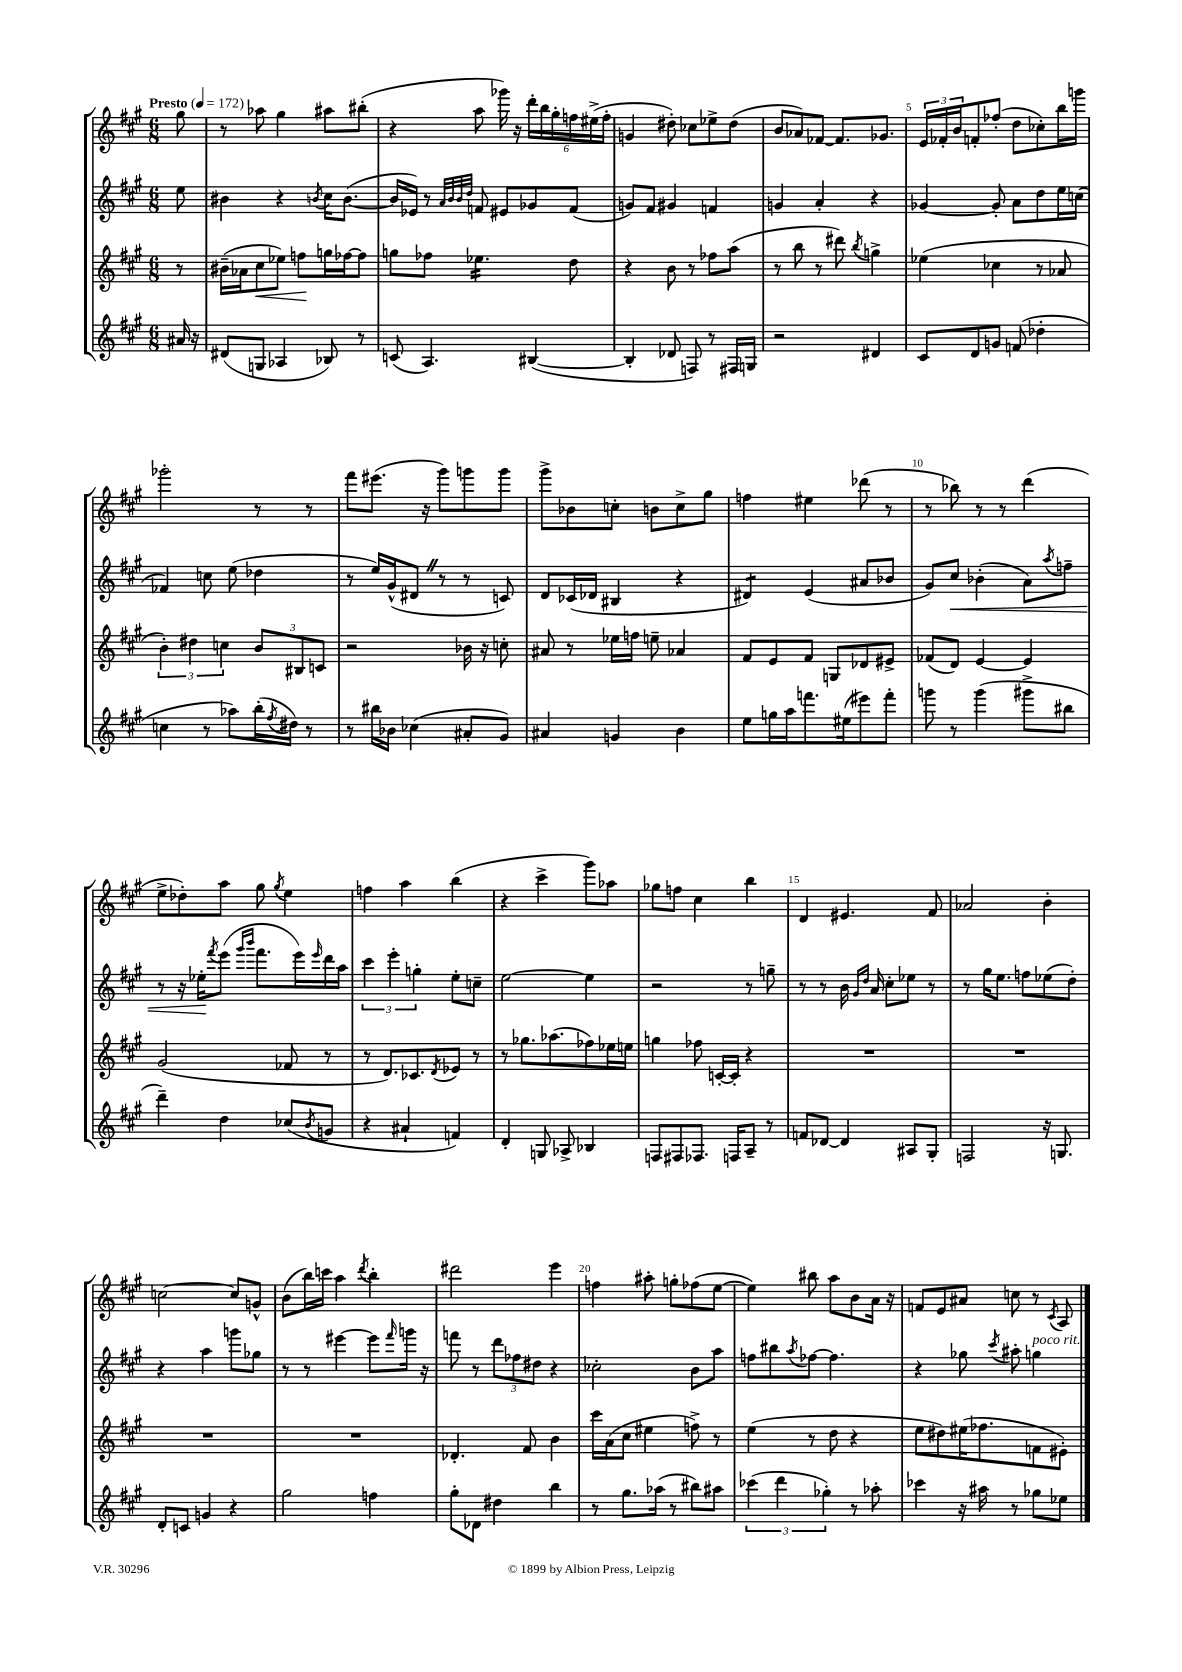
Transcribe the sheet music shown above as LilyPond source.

<<
\new StaffGroup <<
\new Staff = "s0" {
    \clef treble \key a \major \numericTimeSignature \time 6/8 \partial 8 \tempo "Presto" 4 = 172
    gis''8 |
    r8 aes''8 gis''4 ais''8 bis''8-.( |
    r4 a''8 ges'''16) r16 \tuplet 6/4 { d'''16-. b''16 gis''16-. f''16 eis''16->( f''16-. } |
    g'4 dis''8-.) ces''8 ees''8-> dis''8( |
    b'8 aes'8) fes'8~ fes'8. ges'8. |
    \tuplet 3/2 { e'16 fes'16-. b'16 } f'8-. fes''8-.( d''8 ces''8-.) b''16 g'''16 |
    ges'''2-. r8 r8 |
    fis'''8 eis'''8.( r16 gis'''8) g'''8 g'''8 |
    gis'''8-> bes'8 c''8-. b'8 c''8-> gis''8 |
    f''4 eis''4 des'''8( r8 |
    r8 bes''8) r8 r8 d'''4( |
    e''8-> des''8-.) a''8 gis''8 \acciaccatura { gis''8 } e''4 |
    f''4 a''4 b''4( |
    r4 cis'''4-> gis'''8) aes''8 |
    ges''8 f''8 cis''4 b''4 |
    d'4 eis'4. fis'8 |
    aes'2 b'4-. |
    c''2~ c''8 g'8-^ |
    b'8( b''16) c'''16 a''4 \acciaccatura { d'''8 } b''4-. |
    dis'''2 e'''4 |
    f''4 ais''8-. g''8-. fes''8( e''8~ |
    e''4) bis''8 a''8 b'8 a'16 r16 |
    f'8 e'8 ais'8 c''8 r8 \acciaccatura { cis'8 } a8 \bar "|." |
}
\new Staff = "s1" {
    \clef treble \key a \major \numericTimeSignature \time 6/8 \partial 8
    e''8 |
    bis'4 r4 \acciaccatura { b'8 } cis''16 b'8.~( |
    b'16 ees'16) r8 \grace { a'32 b'32 b'32 d''32 } f'8 eis'8 ges'8 f'8( |
    g'8) fis'8 gis'4 f'4 |
    g'4 a'4-. r4 |
    ges'4~ ges'8-. a'8 d''8 e''16 c''16( |
    fes'4) c''8 e''8( des''4 |
    r8 e''16) gis'16-^( dis'8 \once \override BreathingSign.text = \markup { \musicglyph "scripts.caesura.straight" } \breathe r8 r8 c'8) |
    d'8 ces'16( des'16 bis4 r4 |
    dis'4:8) e'4( ais'8 bes'8 |
    gis'8) cis''8\< bes'4-.( a'8) \acciaccatura { a''8 } f''8-- |
    r8 r16 ees''16-.\! \acciaccatura { fis'''8 } e'''8( \grace { gis'''16 b'''16 } fis'''8. e'''16) \grace { e'''16 } d'''16 a''16 |
    \tuplet 3/2 { cis'''4 e'''4-. g''4-. } e''8-. c''8-- |
    e''2~ e''4 |
    r2 r8 g''8-- |
    r8 r8 b'16 \grace { gis'16 d''16 } a'16 cis''8-. ees''8 r8 |
    r8 gis''16 e''8. f''8 ees''8( d''8-.) |
    r4 a''4 g'''8 ges''8 |
    r8 r8 eis'''4~ eis'''8 \grace { fis'''16 } g'''16 r16 |
    f'''8 r8 \tuplet 3/2 { d'''8 fes''8 dis''8 } r4 |
    ces''2-. b'8 a''8 |
    f''8 bis''8 \acciaccatura { a''8 } fes''8~ fes''4. |
    r4 ges''8 \acciaccatura { cis'''8 } ais''8-. g''4^\markup { \italic "poco rit." } \bar "|." |
}
\new Staff = "s2" {
    \clef treble \key a \major \numericTimeSignature \time 6/8 \partial 8
    r8 |
    bis'16--( aes'16 cis''8\< ees''8) f''8\! g''16 fes''16~ fes''8 |
    g''8 fes''8 ees''4.:16 d''8 |
    r4 b'8 r8 fes''8 a''8( |
    r8 b''8 r8 dis'''8) \acciaccatura { b''8 } g''4-> |
    ees''4( ces''4 r8 aes'8 |
    \tuplet 3/2 { b'4-.) dis''4 c''4 } \tuplet 3/2 { b'8 bis8 c'8 } |
    r2 bes'16 r16 c''8-. |
    ais'8 r8 ees''16 f''16 e''8-- aes'4 |
    fis'8 e'8 fis'8 g8 des'8 eis'8-> |
    fes'8( d'8) e'4~ e'4 |
    gis'2( fes'8 r8 |
    r8 d'8.) ces'8. \acciaccatura { d'8 } ees'8 r8 |
    r8 ges''8. aes''8.( fes''8) ees''16 e''16 |
    g''4 fes''8 c'16~-. c'16-. r4 |
    R2. |
    R2. |
    R2. |
    R2. |
    des'4.-. fis'8 b'4 |
    cis'''16 a'16( cis''8 eis''4 f''8->) r8 |
    e''4( r8 d''8 r4 |
    e''8 dis''8) eis''16( fes''8. f'8 eis'8-.) \bar "|." |
}
\new Staff = "s3" {
    \clef treble \key a \major \numericTimeSignature \time 6/8 \partial 8
    ais'16 r16 |
    dis'8( g8 aes4 bes8) r8 |
    c'8( a4.) bis4~( |
    bis4-. des'8 f8) r8 fis16 g16 |
    r2 dis'4 |
    cis'8 d'8 g'8 f'8( des''4-. |
    c''4 r8 aes''8) b''16-.( \acciaccatura { fis''8 } dis''16) r8 |
    r8 bis''16 bes'16 ces''4( ais'8-. gis'8) |
    ais'4 g'4 b'4 |
    e''8 g''16 a''16 f'''8. eis''16( eis'''8) f'''8-. |
    g'''8 r8 g'''4( gis'''8-> bis''8 |
    d'''4--) d''4 ces''8( \acciaccatura { b'8 } g'8 |
    r4 ais'4-! f'4) |
    d'4-. g8 aes8-> bes4 |
    f8 fis8 fes8. f16 a8-- r8 |
    f'8 des'8~ des'4 ais8 gis8-. |
    f2 r16 g8. |
    d'8-. c'8 g'4 r4 |
    gis''2 f''4 |
    gis''8-. des'8 dis''4 b''4 |
    r8 gis''8. aes''16( r8 bis''8) ais''8 |
    \tuplet 3/2 { ces'''4( d'''4 ges''4-.) } r8 aes''8-. |
    ces'''4 r16 ais''16 r8 ges''8 ees''8 \bar "|." |
}
>>
>>
\layout { \context { \Score \override BarNumber.break-visibility = ##(#f #t #t) barNumberVisibility = #(every-nth-bar-number-visible 5) } }
